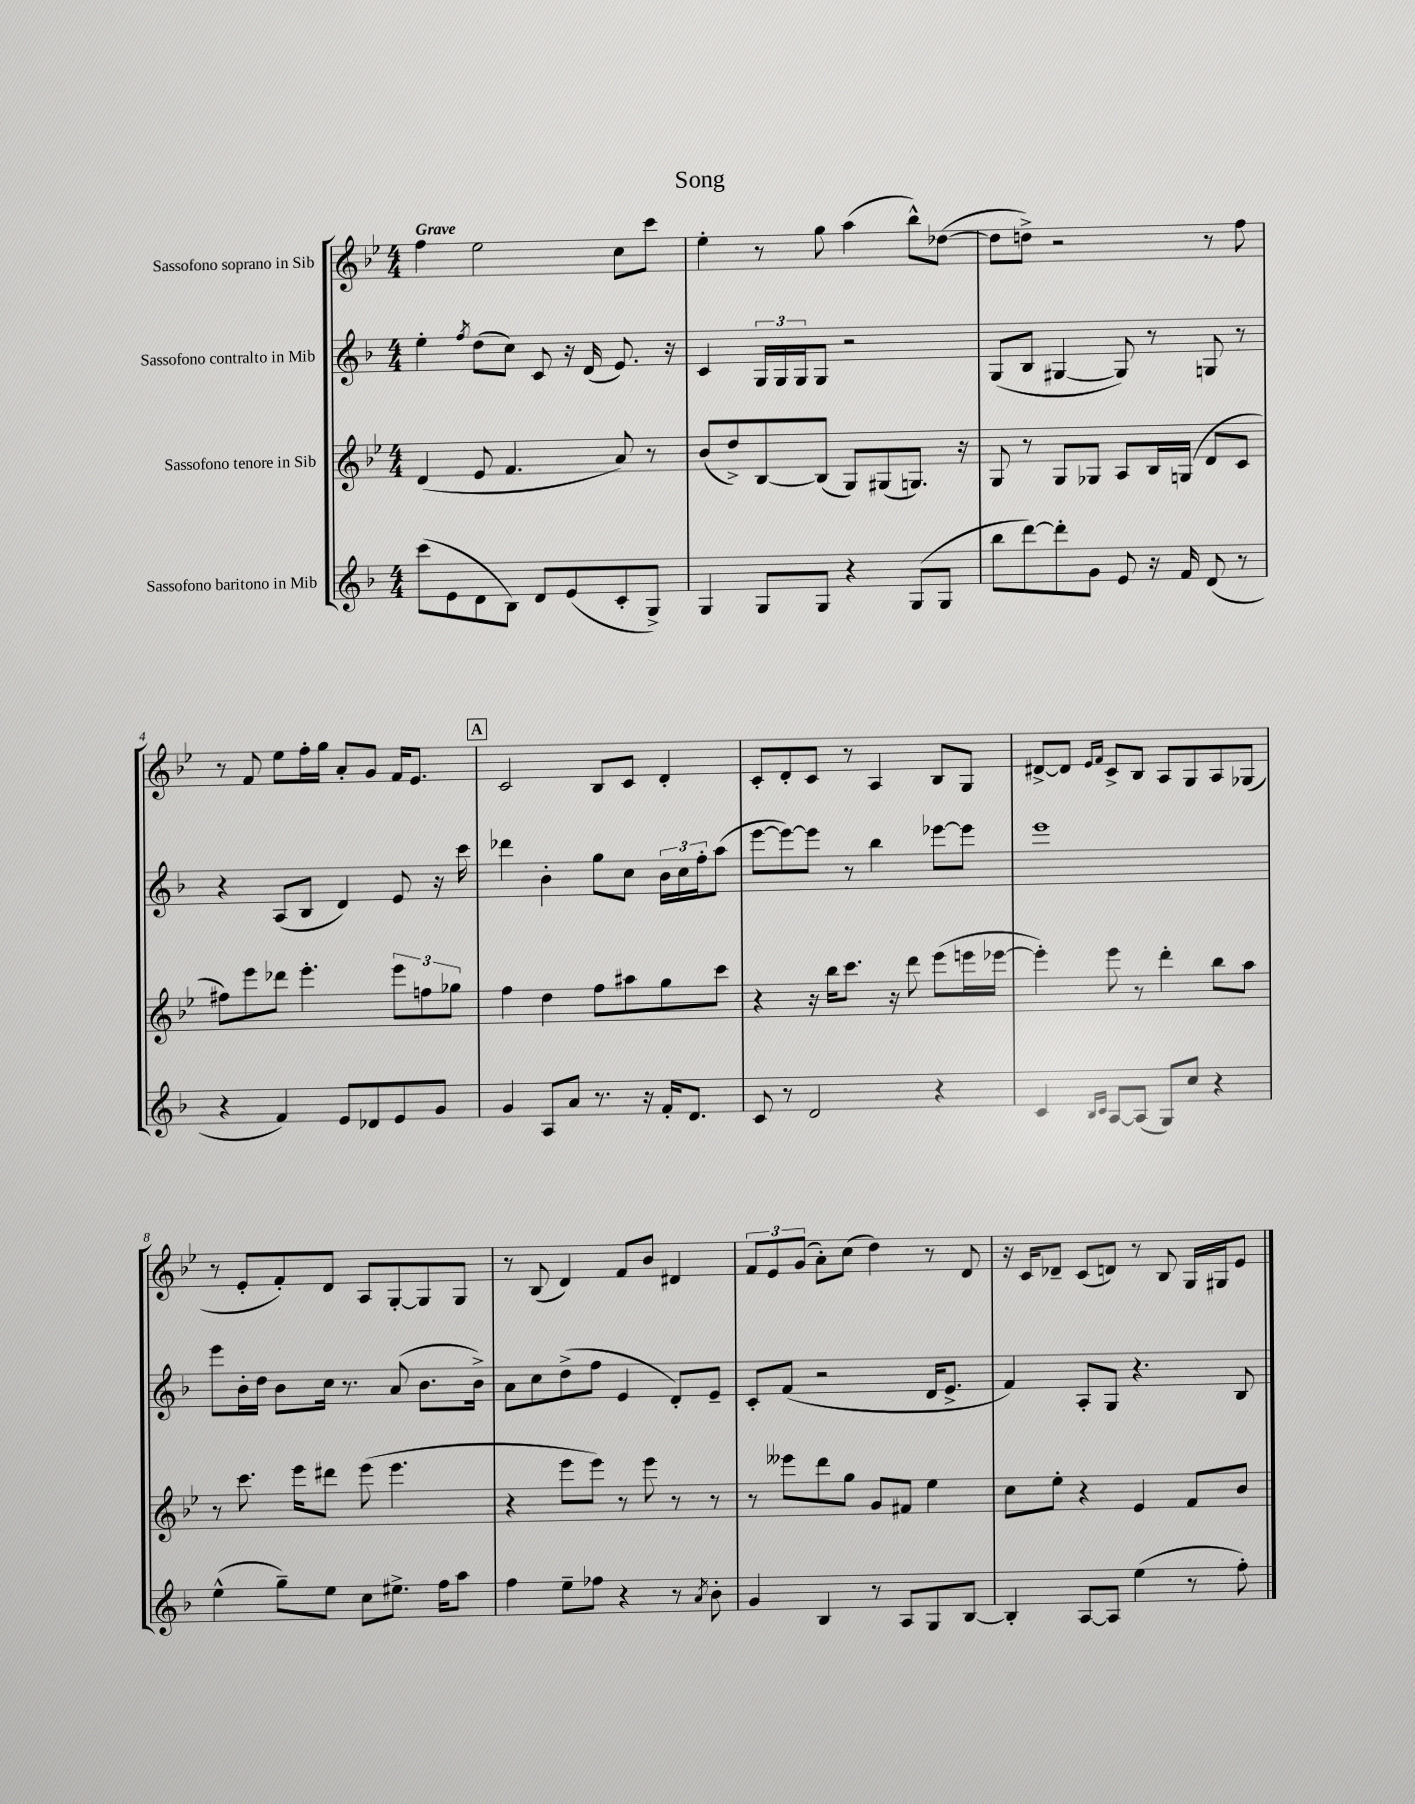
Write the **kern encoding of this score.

**kern	**kern	**kern	**kern
*part4	*part3	*part2	*part1
*staff4	*staff3	*staff2	*staff1
*I"Sassofono baritono in Mib	*I"Sassofono tenore in Sib	*I"Sassofono contralto in Mib	*I"Sassofono soprano in Sib
*clefG2	*clefG2	*clefG2	*clefG2
*k[b-]	*k[b-e-]	*k[b-]	*k[b-e-]
*M4/4	*M4/4	*M4/4	*M4/4
=1	=1	=1	=1
!	!	!	!LO:TX:a:B:t=Grave
(8ccc\L	(4d/	4ee'\	4ff\
8e\	.	.	.
.	.	8qff/	.
8d\	8e-/	(8dd\L	2ee-\
8B-\J)	4.f/	8cc\J)	.
8d/L	.	8c/	.
(8e/	.	16r	.
.	.	(16d/	.
8c'/	8a/)	8.e/)	8cc\L
8G^/J)	8r	.	8ccc\J
.	.	16r	.
=2	=2	=2	=2
4G/	(8b-/L	4c/	4ee-'\
.	8dd^/)	.	.
8G/L	[8B-/	24G/LL	8r
.	.	24G/	.
.	.	24G/J	.
8G/J	(8B-/J]	8G/J	8gg\
4r	8G/L)	2r	(4aa\
.	(8G#X/	.	.
(8G/L	8.Gn/J)	.	8bb-^^\L)
8G/J	.	.	([8dd-X\J
.	16r	.	.
=3	=3	=3	=3
8bb-\L	8G/	(8G/L	8dd-\L]
[8ddd\)	8r	8B-/J	8ddn^\J)
8ddd'\]	8G/L	[4G#X/	2r
8g\J	8G-X/J	.	.
8e/	8A/L	8G#/])	.
16r	16B-/L	8r	.
16f/	(16Gn/JJ	.	.
(8d/	8d/L	8Gn/	8r
8r	8c/J	8r	8ff\
!!LO:LB:g=z
=4	=4	=4	=4
4r	8ff#X\L)	4r	8r
.	8eee-\	.	8f/
4f/)	8ddd-X\J	(8A/L	8ee-\L
.	4.eee-'\	8B-/J	16ff'\L
.	.	.	16gg\JJ
8e/L	.	4d/)	8a'/L
8d-X/	.	.	8g/J
8e/	12eee-\L	8e/	16f/KL
.	.	.	8.e-/J
.	12ffn\	.	.
8g/J	.	16r	.
.	12gg-X\J	.	.
.	.	16ccc\	.
!!LO:REH:place=s1:t=A
=5	=5	=5	=5
4g/	4ff\	4ddd-X\	2c/
8A/L	4dd\	4b-'\	.
8a/J	.	.	.
8.r	8ff\L	8gg\L	8B-/L
.	8aa#X\	8cc\J	8c/J
16r	.	.	.
16f'/KL	8gg\	24b-\LL	4d'/
.	.	24cc\	.
8.d/J	.	.	.
.	.	24ff'\J	.
.	8ccc\J	(8aa\J	.
=6	=6	=6	=6
8c/	4r	[8eee\L	8c'/L
8r	.	8eee\_)	8d'/
2d/	16r	8eee\J]	8c/J
.	16bb-\KL	.	.
.	8.ccc\J	8r	8r
.	.	4bb-\	4A/
.	16r	.	.
.	8ddd\	.	.
4r	(8eee-\L	[8eee-X\L	8B-/L
.	16eeen\L	8eee-\J]	8G/J
.	[16eee-X\JJ	.	.
=7	=7	=7	=7
4c/	4eee-'\])	1eee	[8d#X^/L
.	.	.	8d#/J]
16qqB-/LL	.	.	16qqe-/LL
16qqc/JJ	.	.	16qqf/JJ
[8A/L	8eee-\	.	8c^/L
(8A/J]	8r	.	8B-/J
8G/L)	4ddd'\	.	8A/L
8cc/J	.	.	8G/
4r	8bb-\L	.	8A/
.	8aa\J	.	(8G-X/J
!!LO:LB:g=z
=8	=8	=8	=8
(4ee^^\	8r	8eee\L	8r
.	8.ccc\	16b-'\L	8e-'/L
.	.	16dd\JJ	.
8gg~\L)	.	8b-\L	8f'/)
.	16eee-\KL	.	.
8ee\J	8ddd#X\J	16cc\Jk	8d/J
.	.	8.r	.
8cc\L	(8eee-\	.	8A/L
8.ee#X^\J	4.eee-\	(8a/	[8G'/
.	.	8.b-\L	8G/]
16ff\KL	.	.	.
8aa\J	.	.	8G/J
.	.	16b-^\Jk)	.
=9	=9	=9	=9
4ff\	4r	8a\L	8r
.	.	8cc\	(8B-/
8ee~\L	8eee-\L	(8dd^\	4d/)
8ff-X\J	8eee-\J)	8ff\J	.
4r	8r	4e/	8f/L
.	8eee-\	.	8b-/J
8r	8r	8d'/L)	4d#X/
8qa/	.	.	.
8b-'\	8r	8e~/J	.
=10	=10	=10	=10
4g/	8r	8c'/L	12f/L
.	.	.	12e-/
.	8eee--X\L	(8f/J	.
.	.	.	(12g/J
4B-/	8ddd\	2r	8a'\L)
.	8gg\J	.	(8cc\J
8r	8g/L	.	4dd\)
8A/L	8f#X/J	.	.
8G/	4ee-\	16d/KL	8r
.	.	8.e^/J	.
[8B-/J	.	.	8d/
=11	=11	=11	=11
4B-'/]	8cc\L	4f/)	16r
.	.	.	16c/KL
.	8ee-'\J	.	8d-X~/J
[8A/L	4r	8A'/L	(8c/L
8A/J]	.	8G/J	8dn/J)
(4ee\	4e-/	4.r	8r
.	.	.	8B-/
8r	8f/L	.	16G/LL
.	.	.	16G#X/J
8ff'\)	8b-/J	8B-/	8e-/J
==	==	==	==
*-	*-	*-	*-
